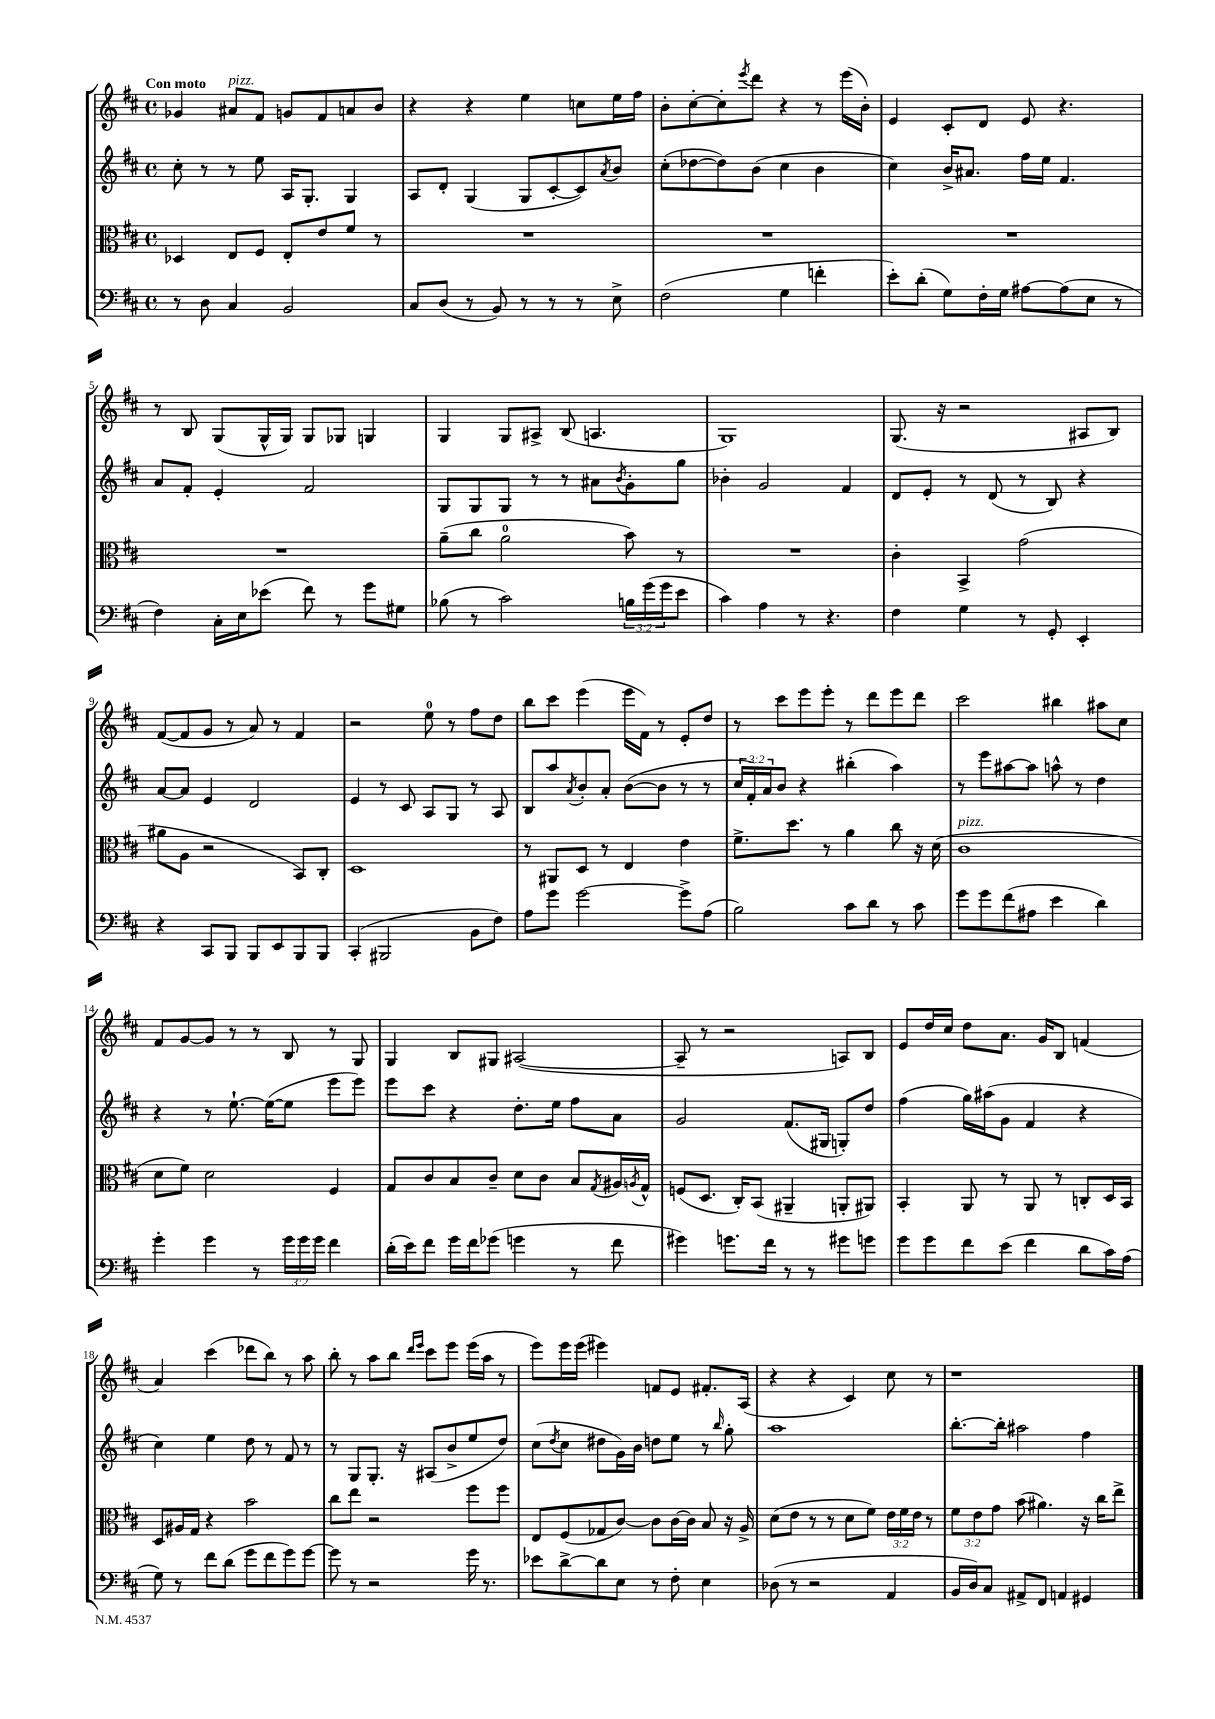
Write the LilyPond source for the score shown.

<<
\new StaffGroup <<
\new Staff = "s0" {
    \clef treble \key d \major \defaultTimeSignature \time 4/4 \tempo "Con moto"
    ges'4 ais'8^\markup { \italic "pizz." } fis'8 g'8 fis'8 a'8 b'8 |
    r4 r4 e''4 c''8 e''16 fis''16 |
    b'8-. cis''8~-. cis''8-. \acciaccatura { e'''8 } d'''8 r4 r8 e'''16( b'16-.) |
    e'4 cis'8-. d'8 e'8 r4. |
    r8 b8 g8( g16-^ g16) g8 ges8 g4 |
    g4 g8 ais8-> b8( a4. |
    g1) |
    g8.( r16 r2 ais8 b8) |
    fis'8~( fis'8 g'8 r8 a'8) r8 fis'4 |
    r2 e''8-0 r8 fis''8 d''8 |
    b''8 cis'''8 e'''4( e'''16 fis'16) r8 e'8-. d''8 |
    r8 cis'''8 e'''8 e'''8-. r8 d'''8 e'''8 d'''8 |
    cis'''2 bis''4 ais''8 cis''8 |
    fis'8 g'8~ g'8 r8 r8 b8 r8 g8 |
    g4 b8 gis8 ais2~( |
    ais8-- r8 r2 a8) b8 |
    e'8 d''16 cis''16 d''8 a'8. g'16 b8 f'4( |
    a'4) cis'''4( des'''8 b''8) r8 a''8 |
    b''8-. r8 a''8 b''8 \grace { d'''16 e'''16 } cis'''8 e'''8 e'''16( a''16 r8 |
    e'''8) e'''16 e'''16( eis'''4) f'8 e'8 fis'8.-. a16( |
    r4 r4 cis'4) cis''8 r8 |
    r1 \bar "|." |
}
\new Staff = "s1" {
    \clef treble \key d \major \defaultTimeSignature \time 4/4 \override Staff.TupletNumber.text = #tuplet-number::calc-fraction-text
    cis''8-. r8 r8 e''8 a16 g8.-. g4 |
    a8 d'8-. g4( g8 cis'8~-. cis'8) \acciaccatura { a'8 } b'8 |
    cis''8-.( des''8~ des''8) b'8( cis''4 b'4 |
    cis''4) b'16-> ais'8. fis''16 e''16 fis'4. |
    a'8 fis'8-. e'4-. fis'2 |
    g8 g8 g8 r8 r8 ais'8 \acciaccatura { b'8 } g'8-. g''8 |
    bes'4-. g'2 fis'4 |
    d'8 e'8-. r8 d'8( r8 b8) r4 |
    a'8~ a'8 e'4 d'2 |
    e'4 r8 cis'8 a8 g8 r8 a8 |
    b8 a''8 \acciaccatura { a'8 } b'8-. a'8-. b'8~( b'8 r8 r8 |
    \tuplet 3/2 { cis''16 fis'16-.) a'16 } b'8 r4 bis''4-.( a''4) |
    r8 e'''8 ais''8~ ais''8 a''8-^ r8 d''4 |
    r4 r8 e''8.~-! e''16~( e''8 e'''8 e'''8) |
    e'''8 cis'''8 r4 d''8.-. e''16 fis''8 a'8 |
    g'2 fis'8.( gis16 g8-.) d''8 |
    fis''4( g''16) ais''16( g'8 fis'4 r4 |
    cis''4) e''4 d''8 r8 fis'8 r8 |
    r8 g8 g8.-. r16 ais8( b'8-> e''8 d''8) |
    cis''8( \acciaccatura { d''8 } cis''8 dis''8 g'16) b'16 d''8 e''8 r8 \grace { b''16 } g''8-. |
    a''1 |
    b''8.~-. b''16-. ais''2 fis''4 \bar "|." |
}
\new Staff = "s2" {
    \clef alto \key d \major \defaultTimeSignature \time 4/4 \override Staff.TupletNumber.text = #tuplet-number::calc-fraction-text
    des4 e8 fis8 e8-. e'8 fis'8 r8 |
    R1 |
    R1 |
    R1 |
    R1 |
    a'8--( cis''8 a'2-0 b'8) r8 |
    R1 |
    cis'4-. b,4-> g'2( |
    ais'8 a8 r2 b,8) cis8-. |
    d1 |
    r8 ais,8 d8 r8 e4 e'4 |
    fis'8.-> d''8. r8 a'4 cis''8 r16 d'16( |
    cis'1^\markup { \italic "pizz." } |
    d'8 fis'8) d'2 fis4 |
    g8 cis'8 b8 cis'8-- d'8 cis'8 b8 \acciaccatura { g8 } ais16 \acciaccatura { a8 } g16-^ |
    f8( d8. cis16-.) b,8( ais,4-- a,8-. ais,8) |
    b,4-. a,8 r8 a,8 r8 c8-. d16 b,16 |
    d8 ais16 g16 r4 b'2 |
    cis''8 e''8 r2 fis''8 fis''8 |
    e8 fis8( ges8 cis'8~) cis'8 cis'16~ cis'16 b8 r16 a16-> |
    d'8( e'8 r8 r8 d'8 fis'8) \tuplet 3/2 { e'16 fis'16 e'16 } r8 |
    \tuplet 3/2 { fis'8 e'8 g'8 } b'8( ais'4.) r16 cis''16 e''8-> \bar "|." |
}
\new Staff = "s3" {
    \clef bass \key d \major \defaultTimeSignature \time 4/4 \override Staff.TupletNumber.text = #tuplet-number::calc-fraction-text
    r8 d8 cis4 b,2 |
    cis8 d8( r8 b,8) r8 r8 r8 e8-> |
    fis2( g4 f'4-. |
    e'8-.) d'8-.( g8) fis16-. g16 ais8~ ais8( e8 r8 |
    fis4) cis16-. e16 ees'8( fis'8) r8 g'8 gis8 |
    bes8( r8 cis'2) \tuplet 3/2 { b16 g'16( g'16 } e'8 |
    cis'4) a4 r8 r4. |
    fis4 g4 r8 g,8-. e,4-. |
    r4 cis,8 b,,8 b,,8 e,8 b,,8 b,,8 |
    cis,4-.( bis,,2 b,8 fis8) |
    a8 g'8 g'2~ g'8-> a8( |
    b2) cis'8 d'8 r8 cis'8 |
    g'8 g'8 fis'8( ais8 e'4 d'4) |
    g'4-. g'4 r8 \tuplet 3/2 { g'16 g'16 g'16 } fis'4 |
    d'16-.( e'16) fis'8 g'16 fis'16 ges'8( g'4 r8 fis'8 |
    gis'4) g'8. fis'16 r8 r8 gis'8 g'8 |
    g'8 g'8 fis'8 e'8( fis'4 d'8 cis'16) a16( |
    g8) r8 fis'8 d'8( g'8 fis'8 g'8) g'8~ |
    g'8 r8 r2 g'16 r8. |
    ees'8 d'8~-> d'8 e8 r8 fis8-. e4 |
    des8( r8 r2 a,4 |
    b,16 d16) cis8 ais,8-> fis,8 a,4 gis,4 \bar "|." |
}
>>
>>
